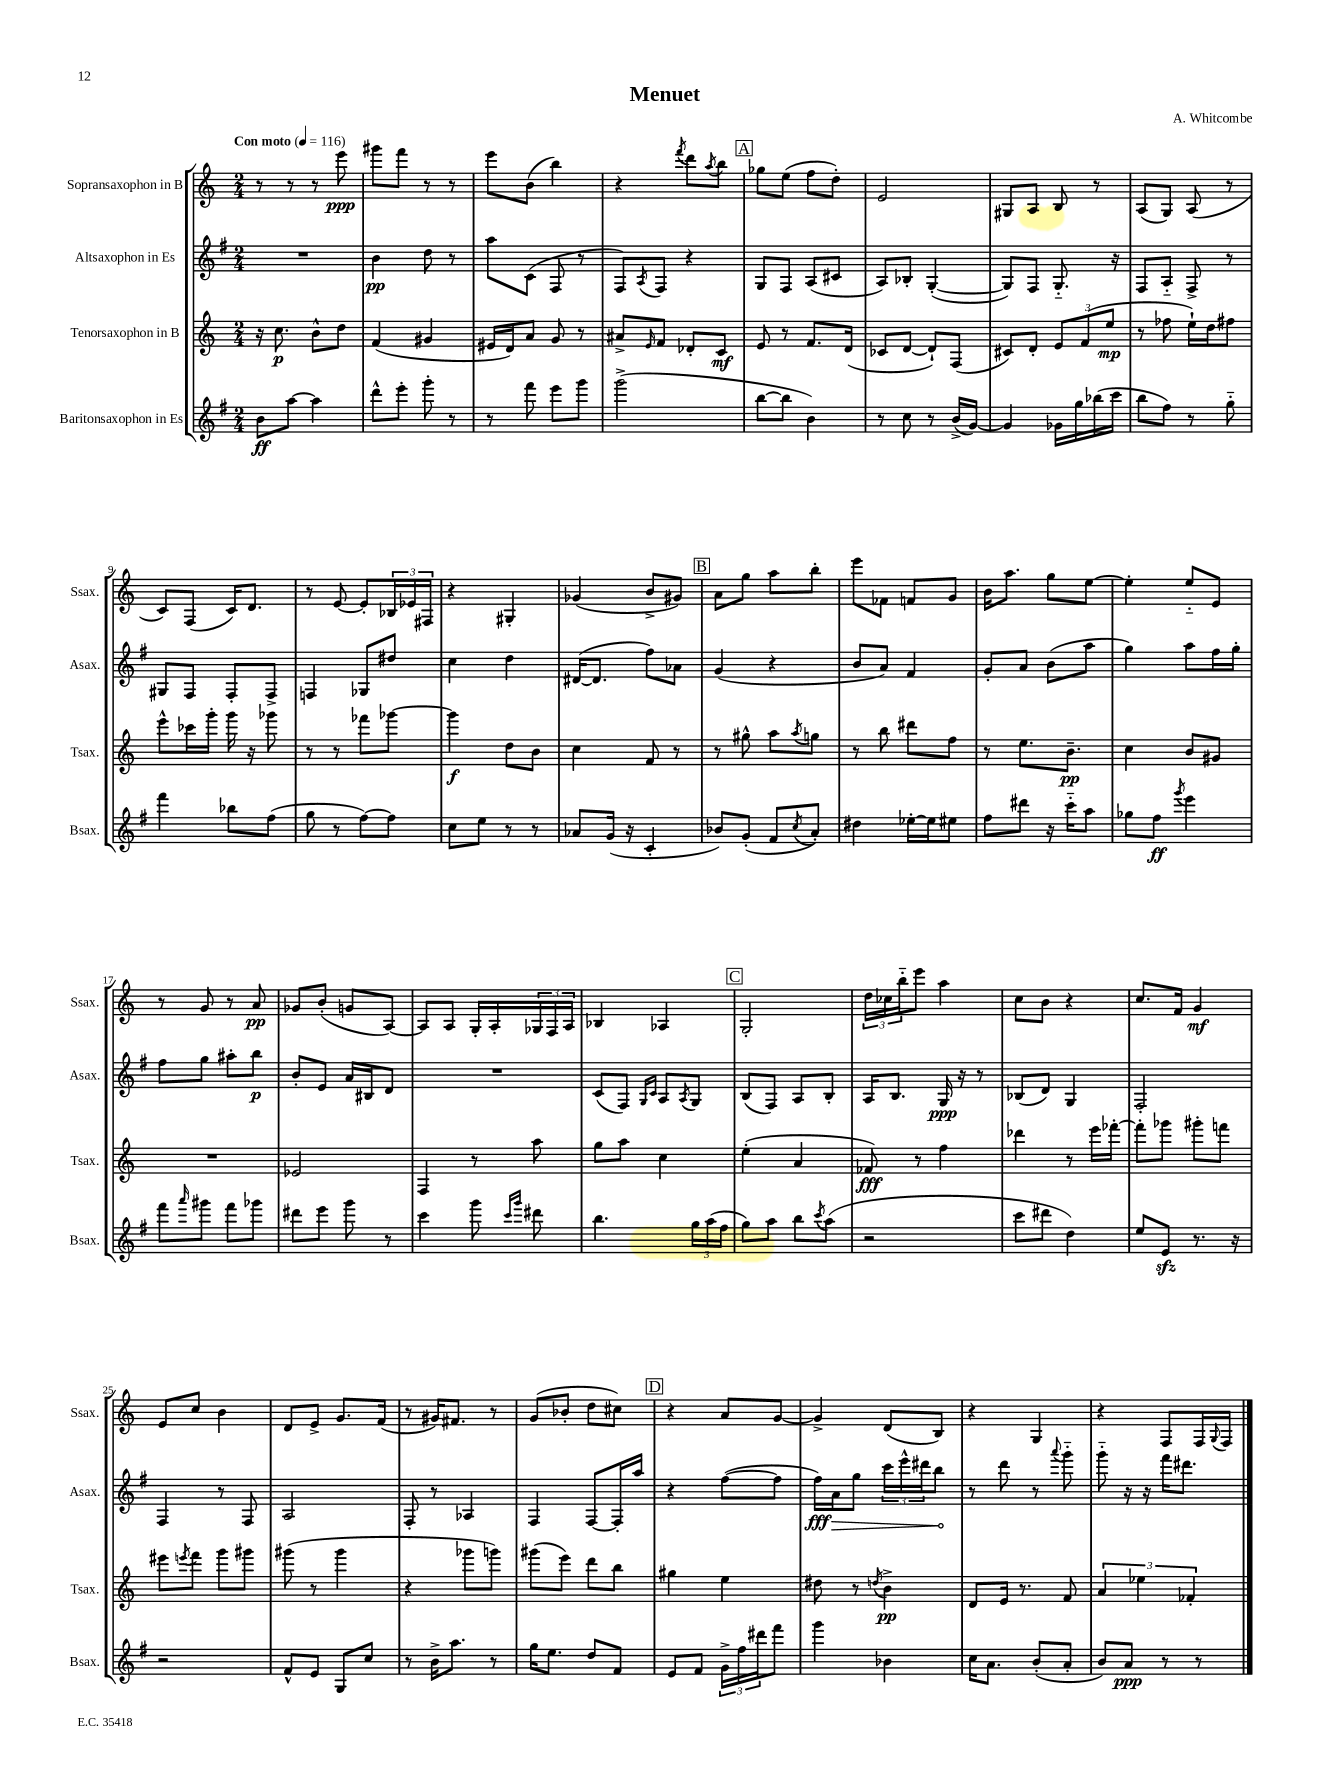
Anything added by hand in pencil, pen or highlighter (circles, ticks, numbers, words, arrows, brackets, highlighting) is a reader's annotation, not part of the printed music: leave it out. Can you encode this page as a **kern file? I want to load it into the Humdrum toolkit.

**kern	**kern	**kern	**kern
*staff4	*staff3	*staff2	*staff1
*clefG2	*clefG2	*clefG2	*clefG2
*k[f#]	*k[]	*k[f#]	*k[]
*M2/4	*M2/4	*M2/4	*M2/4
*MM116	*MM116	*MM116	*MM116
8b	16r	2r	8r
.	8.cc	.	.
[8aa	.	.	8r
4aa]	8b^^	.	8r
.	8dd	.	8eee
=	=	=	=
8ddd^^	(4f	4b	8ggg#
8eee'	.	.	8fff
8ggg'	4g#	8dd	8r
8r	.	8r	8r
=	=	=	=
8r	16e#	8aa	8eee
.	16d)	.	.
8fff#	8a	(8c	(8b
8eee	8g	8F#	4bb)
8ggg	8r	8r	.
=	=	=	=
(2ggg^	8a#^	8F#)	4r
.	16qqe	8qA	.
.	8f	8F#	.
.	.	.	8qfff
.	8d-'	4r	8ddd
.	.	.	8qaa
.	8c	.	8bb
=	=	=	=
[8bb	8e	8G	8gg-
8bb]	8r	8F#	(8ee
4b)	8.f	(8A	8ff
.	.	8c#	8dd')
.	(16d	.	.
=	=	=	=
8r	8c-	8A)	2e
8cc	[8d	8B-'	.
8r	8d`])	([4G'	.
(16b^	(8F	.	.
[16g)	.	.	.
=	=	=	=
4g]	8c#)	8G])	8G#
.	8d'	8F#	8A
16g-	12e	8.G'~	8B
16gg	.	.	.
.	(12f	.	.
(16bb-	.	.	8r
.	12ee	.	.
16ccc	.	16r	.
=	=	=	=
8bb	8r	8F#	(8A
8ff#)	8ff-	8A'~	8G)
8r	16ee`)	8F#^	(8A
.	16dd	.	.
8gg'~	8ff#	8r	8r
=	=	=	=
4fff#	8eee^^	8G#	8c)
.	16ccc-	8F#	(8F
.	16ggg'	.	.
8bb-	16ggg	8F#'	16c)
.	16r	.	8.d
(8ff#	8ggg-	8F#^	.
=	=	=	=
8gg	8r	4F	8r
8r	8r	.	[8e
[8ff#)	8fff-	8G-	8e']
8ff#]	[8ggg-	8dd#	24B-
.	.	.	24e-
.	.	.	24F#
=	=	=	=
8cc	4ggg-]	4cc	4r
8ee	.	.	.
8r	8dd	4dd	4G#'
8r	8b	.	.
=	=	=	=
8a-	4cc	([16d#	(4g-
.	.	8.d#]	.
(16g	.	.	.
16r	.	.	.
4c'	8f	8ff#)	8b^
.	8r	8a-	8g#)
=	=	=	=
8b-)	8r	(4g	8a
(8g'	8gg#^^	.	8gg
8f#	8aa	4r	8aa
8qcc	8qaa	.	.
8a')	8gg	.	8bb'
=	=	=	=
4dd#	8r	8b	8eee
.	8bb	8a)	8f-
[16ee-'	8ddd#	4f#	8f
16ee-]	.	.	.
8ee#	8ff	.	8g
=	=	=	=
8ff#	8r	8g'	16b
.	.	.	8.aa
8ddd#	8.ee	8a	.
16r	.	(8b	8gg
16ccc'~	8.b~	.	.
8aa	.	8aa	[8ee
=	=	=	=
8gg-	4cc	4gg)	4ee']
8ff#	.	.	.
8qggg	.	.	.
4eee	8b	8aa	8ee'~
.	8g#	16ff#	8e
.	.	16gg'	.
=	=	=	=
8fff#	2r	8ff#	8r
16qqaaa	.	.	.
8ggg#	.	8gg	8g
8fff#	.	8aa#'	8r
8ggg-	.	8bb	8a
=	=	=	=
8ddd#	2e-	8b'	8g-
8eee	.	8e	(8b'
8ggg	.	16a	8g
.	.	16B#	.
8r	.	8d	[8A)
=	=	=	=
4ccc	4F	2r	8A]
.	.	.	8A
8ggg	8r	.	16G'
.	.	.	16A'
16qqccc	.	.	.
16qqggg	.	.	.
8ddd#	8aa	.	24G-
.	.	.	24F
.	.	.	24A
=	=	=	=
4.bb	8gg	(8c	4B-
.	8aa	8F#)	.
.	.	16qqG	.
.	.	16qqc	.
.	4cc	8A	4A-
.	.	8qA	.
24gg	.	8G	.
(24aa	.	.	.
24ff#	.	.	.
=	=	=	=
8gg)	(4ee'	(8B	2G'
8aa	.	8F#)	.
8bb	4a	8A	.
8qccc	.	.	.
(8aa	.	8B'	.
=	=	=	=
2r	8f-)	16A	24dd
.	.	.	24cc-
.	.	8.B	.
.	.	.	24bb'~
.	8r	.	8eee
.	4ff	16G	4aa
.	.	16r	.
.	.	8r	.
=	=	=	=
8ccc	4ddd-	(8B-	8cc
8ddd#	.	8d)	8b
4dd)	8r	4G	4r
.	16eee	.	.
.	[16fff-'	.	.
=	=	=	=
8ee	8fff-']	2F#'	8.cc
8e	8ggg-	.	.
.	.	.	16f
8.r	8ggg#'	.	4g
.	8fff	.	.
16r	.	.	.
=	=	=	=
2r	8eee#	4F#	8e
.	8qeee	.	.
.	8fff	.	8cc
.	8ggg	8r	4b
.	8ggg#	8F#	.
=	=	=	=
8f#^^	(8ggg#	2A	8d
8e	8r	.	8e^
8G	4ggg#	.	8.g
8cc	.	.	.
.	.	.	(16f
=	=	=	=
8r	4r	8F#'	8r
16b^	.	8r	16g#)
8.aa	.	.	8.f#
.	8ggg-	4A-	.
8r	8ggg)	.	8r
=	=	=	=
16gg	(8ggg#	4F#	(8g
8.ee	.	.	.
.	8eee)	.	8b-'
8dd	8ddd	[8F#	8dd
8f#	8bb	16F#']	8cc#)
.	.	16aa	.
=	=	=	=
8e	4gg#	4r	4r
8f#	.	.	.
24g^	4ee	([8ff#	8a
24ff#	.	.	.
24ddd#	.	.	.
8fff#	.	8ff#]	[8g
=	=	=	=
4ggg	8dd#	16ff#)	4g^]
.	.	16a	.
.	8r	8gg	.
.	8qdd	.	.
4b-	4b^	24ccc	(8d
.	.	24eee^^	.
.	.	24ddd#	.
.	.	8bb	8B)
=	=	=	=
16cc	8d	8r	4r
8.a	.	.	.
.	16e	8ddd	.
.	8.r	.	.
(8b'	.	8r	4G
.	.	8qqaaa	.
8a'	8f	8ggg'~	.
=	=	=	=
8b)	6a	8ggg'~	4r
8a	.	16r	.
.	6ee-	.	.
.	.	16r	.
8r	.	16fff#	8F
.	.	8.ddd#	.
.	6f-'	.	.
8r	.	.	16F
.	.	.	8qqG
.	.	.	16F
==	==	==	==
*-	*-	*-	*-
